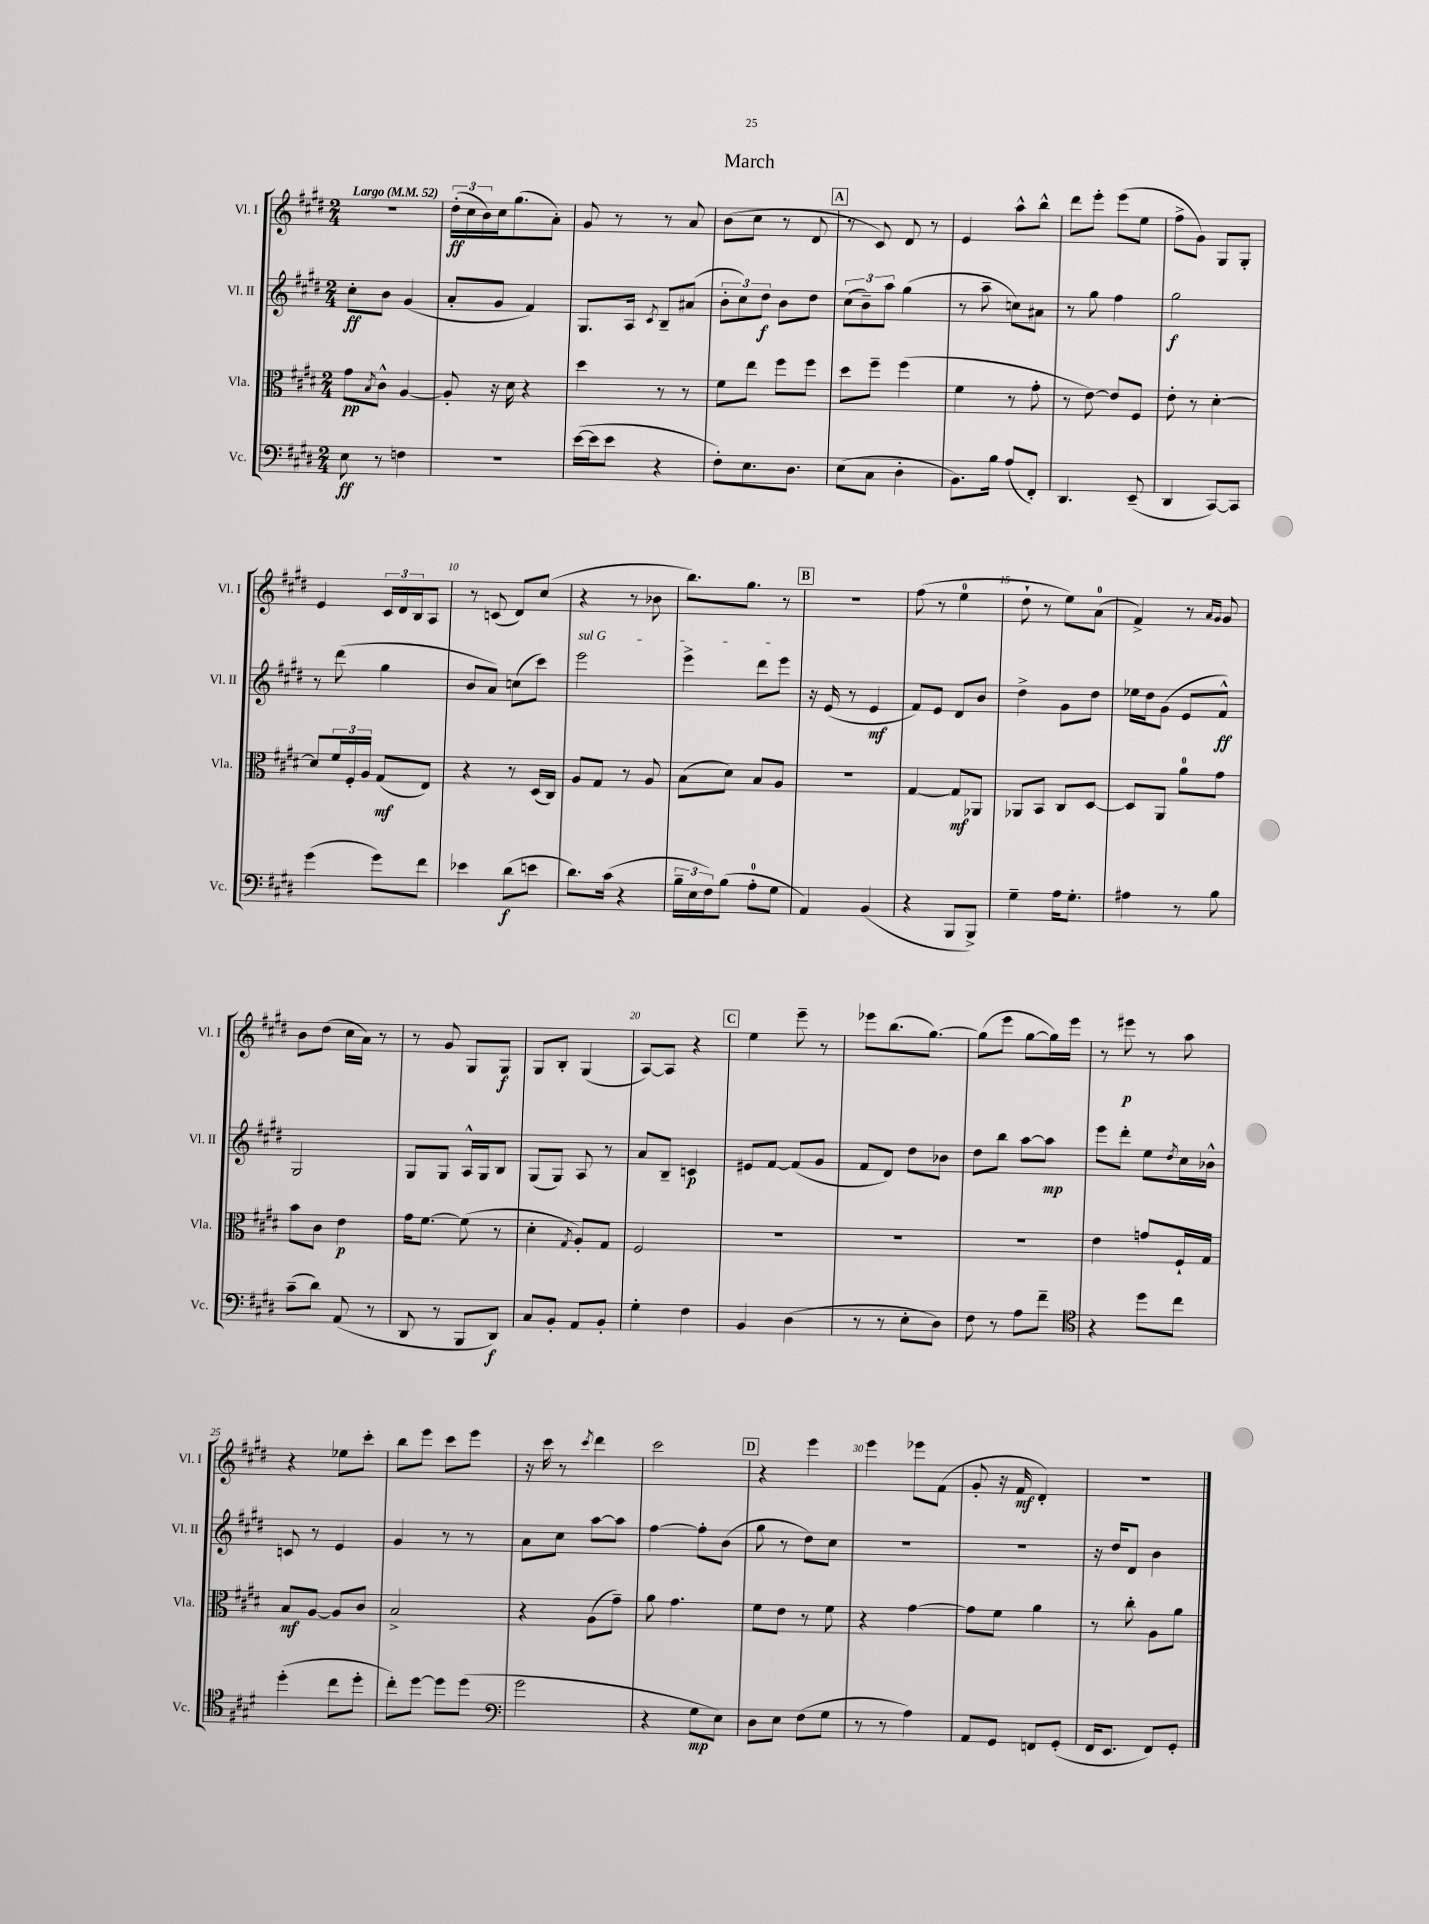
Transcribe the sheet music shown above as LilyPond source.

\header { title = "March" }
<<
\new StaffGroup <<
\new Staff = "s0" \with { instrumentName = "Vl. I" shortInstrumentName = "Vl. I" } {
    \clef treble \key e \major \numericTimeSignature \time 2/4 \tempo "Largo" 4 = 52
    R2 |
    \tuplet 3/2 { dis''16-.\ff( cis''16 b'16) } cis''16 gis''8.( a'8-.) |
    gis'8 r8 r8 a'8 |
    b'8( cis''8 r8 dis'8 |
    \mark \markup { \box "A" } r8 cis'8) dis'8 r8 |
    e'4 a''8-^ b''8-^ |
    dis'''8 e'''8-. e'''8( e''8 |
    fis''8-> gis'8) gis8 gis8-. |
    e'4 \tuplet 3/2 { cis'16 dis'16 b16 } a8 |
    r8 c'8( dis'8) cis''8( |
    r4 r8 bes'8 |
    b''8.) gis''8. r8 |
    \mark \markup { \box "B" } R2 |
    fis''8( r8 e''4-0 |
    dis''8-! r8 e''8) a'8-0( |
    fis'4->) r8 \grace { a'16 gis'16 } gis'8 |
    b'8 dis''8( cis''16 a'16) r8 |
    r8 gis'8 gis8 gis8\f |
    gis8 b8-. gis4( |
    a8~) a8 r4 |
    \mark \markup { \box "C" } e''4 e'''8-- r8 |
    ees'''8 b''8.( gis''8.~) |
    gis''8( e'''8 gis''8~ gis''16) e'''16 |
    r8 eis'''8\p r8 a''8 |
    r4 ees''8 cis'''8-. |
    b''8 e'''8 cis'''8 e'''8 |
    r16 cis'''16 r8 \acciaccatura { cis'''8 } dis'''4 |
    cis'''2 |
    \mark \markup { \box "D" } r4 e'''4 |
    e'''4 ees'''8 fis'8( |
    gis'8-. r16 fis'16\mf dis'4-.) |
    r2 \bar "|." |
}
\new Staff = "s1" \with { instrumentName = "Vl. II" shortInstrumentName = "Vl. II" } {
    \clef treble \key e \major \numericTimeSignature \time 2/4
    cis''8-.\ff b'8 gis'4( |
    a'8-. gis'8 fis'4) |
    gis8. a16 \acciaccatura { cis'8 } b8-- ais'8( |
    \tuplet 3/2 { b'8-. cis''8) dis''8\f } b'8 dis''8 |
    \mark \markup { \box "A" } \tuplet 3/2 { cis''8( b'8--) a''8 } gis''4( |
    r8 a''8-- c''8) ais'8 |
    r8 gis''8 fis''4 |
    gis''2\f |
    r8 dis'''8( gis''4 |
    b'8 a'8) c''8( cis'''8) |
    \once \override TextSpanner.bound-details.left.text = \markup { \italic "sul G" } e'''2\startTextSpan |
    e'''4-> dis'''8 e'''8\stopTextSpan |
    \mark \markup { \box "B" } r16 e'16( r8 e'4\mf |
    fis'8) e'8 dis'8 b'8 |
    dis''4-> gis'8 dis''8 |
    ees''16 dis''16 gis'8( e'8 fis'8-^\ff) |
    gis2 |
    gis8 gis8 a16-^ gis16 b8 |
    gis8( gis8) a8 r8 |
    a'8 b8-- c'4\p |
    \mark \markup { \box "C" } eis'8 fis'8~ fis'8( gis'8 |
    fis'8 dis'8) dis''8 bes'8 |
    dis''8 b''8 a''8~ a''8\mp |
    e'''8 dis'''8-. e''8 \acciaccatura { dis''8 } cis''16 bes'16-^ |
    c'8 r8 e'4 |
    gis'4 r8 r8 |
    a'8 cis''8 a''8~ a''8 |
    fis''4~ fis''8-. b'8( |
    \mark \markup { \box "D" } gis''8 r8 dis''8) cis''8 |
    r2 |
    r2 |
    r16 dis''16 dis'8 b'4 \bar "|." |
}
\new Staff = "s2" \with { instrumentName = "Vla." shortInstrumentName = "Vla." } {
    \clef alto \key e \major \numericTimeSignature \time 2/4
    gis'8\pp \acciaccatura { b8 } cis'8-^ a4~ |
    a8-. r16 dis'16 r4 |
    dis''4 r8 r8 |
    fis'8 e''8 fis''8 fis''8 |
    \mark \markup { \box "A" } dis''8 fis''8-- fis''4( |
    fis'4 r8 gis'8-. |
    r8 e'8~) e'8 fis8 |
    e'8-. r8 dis'4~-. |
    dis'8 \tuplet 3/2 { fis'16 fis16-. a16 } gis8\mf( e8) |
    r4 r8 dis16( cis16) |
    a8 gis8 r8 a8 |
    b8( dis'8) b8 a8 |
    \mark \markup { \box "B" } r2 |
    gis4~ gis8\mf aes,8 |
    aes,8 b,8 cis8 dis8~ |
    dis8 a,8 a'8-0 gis'8 |
    b'8 cis'8 e'4\p |
    gis'16 fis'8.~ fis'8( r8 |
    dis'4-. \acciaccatura { gis8 } a8-.) gis8 |
    fis2 |
    \mark \markup { \box "C" } R2 |
    R2 |
    R2 |
    e'4 g'8 fis16-! gis16 |
    b8\mf a8~ a8 cis'8 |
    b2-> |
    r4 a8( gis'8--) |
    a'8 gis'4. |
    \mark \markup { \box "D" } fis'8 e'8 r8 fis'8 |
    r4 gis'4~ |
    gis'8 fis'8 a'4 |
    r8 cis''8-. a8 a'8 \bar "|." |
}
\new Staff = "s3" \with { instrumentName = "Vc." shortInstrumentName = "Vc." } {
    \clef bass \key e \major \numericTimeSignature \time 2/4
    e8\ff r8 f4 |
    R2 |
    e'16~( e'16 e'8 r4 |
    fis8-.) e8. dis8. |
    \mark \markup { \box "A" } e8( cis8 dis4-. |
    b,8.) b16 a8( fis,8-.) |
    dis,4. e,8--( |
    dis,4 cis,8~) cis,8 |
    gis'4( gis'8) fis'8 |
    ees'4 dis'8\f( e'8 |
    dis'8.) cis'16( r4 |
    \tuplet 3/2 { b16-- e16 fis16) } b8( a8-0-. gis8 |
    \mark \markup { \box "B" } a,4) b,4( |
    r4 b,,8 b,,8->) |
    gis4-- a16 gis8.-. |
    ais4 r8 b8 |
    cis'8--( dis'8) a,8( r8 |
    dis,8 r8 b,,8 dis,8\f) |
    cis8 b,8-. a,8 b,8-. |
    gis4-. fis4 |
    \mark \markup { \box "C" } b,4 dis4( |
    r8 r8 e8-. dis8) |
    fis8 r8 a8 fis'8-- |
    \clef tenor r4 dis''8 cis''8 |
    dis''4-.( cis''8 dis''8-. |
    cis''8-.) dis''8~ dis''8 dis''8( |
    \clef bass gis'2 |
    r4 gis8\mp e8) |
    \mark \markup { \box "D" } dis8 e8 fis8( gis8 |
    r8 r8 a4) |
    a,8 gis,8 f,8 gis,8-.( |
    fis,16 e,8. fis,8) gis,8-. \bar "|." |
}
>>
>>
\layout { \context { \Score \override BarNumber.break-visibility = ##(#f #t #t) barNumberVisibility = #(every-nth-bar-number-visible 5) } }
